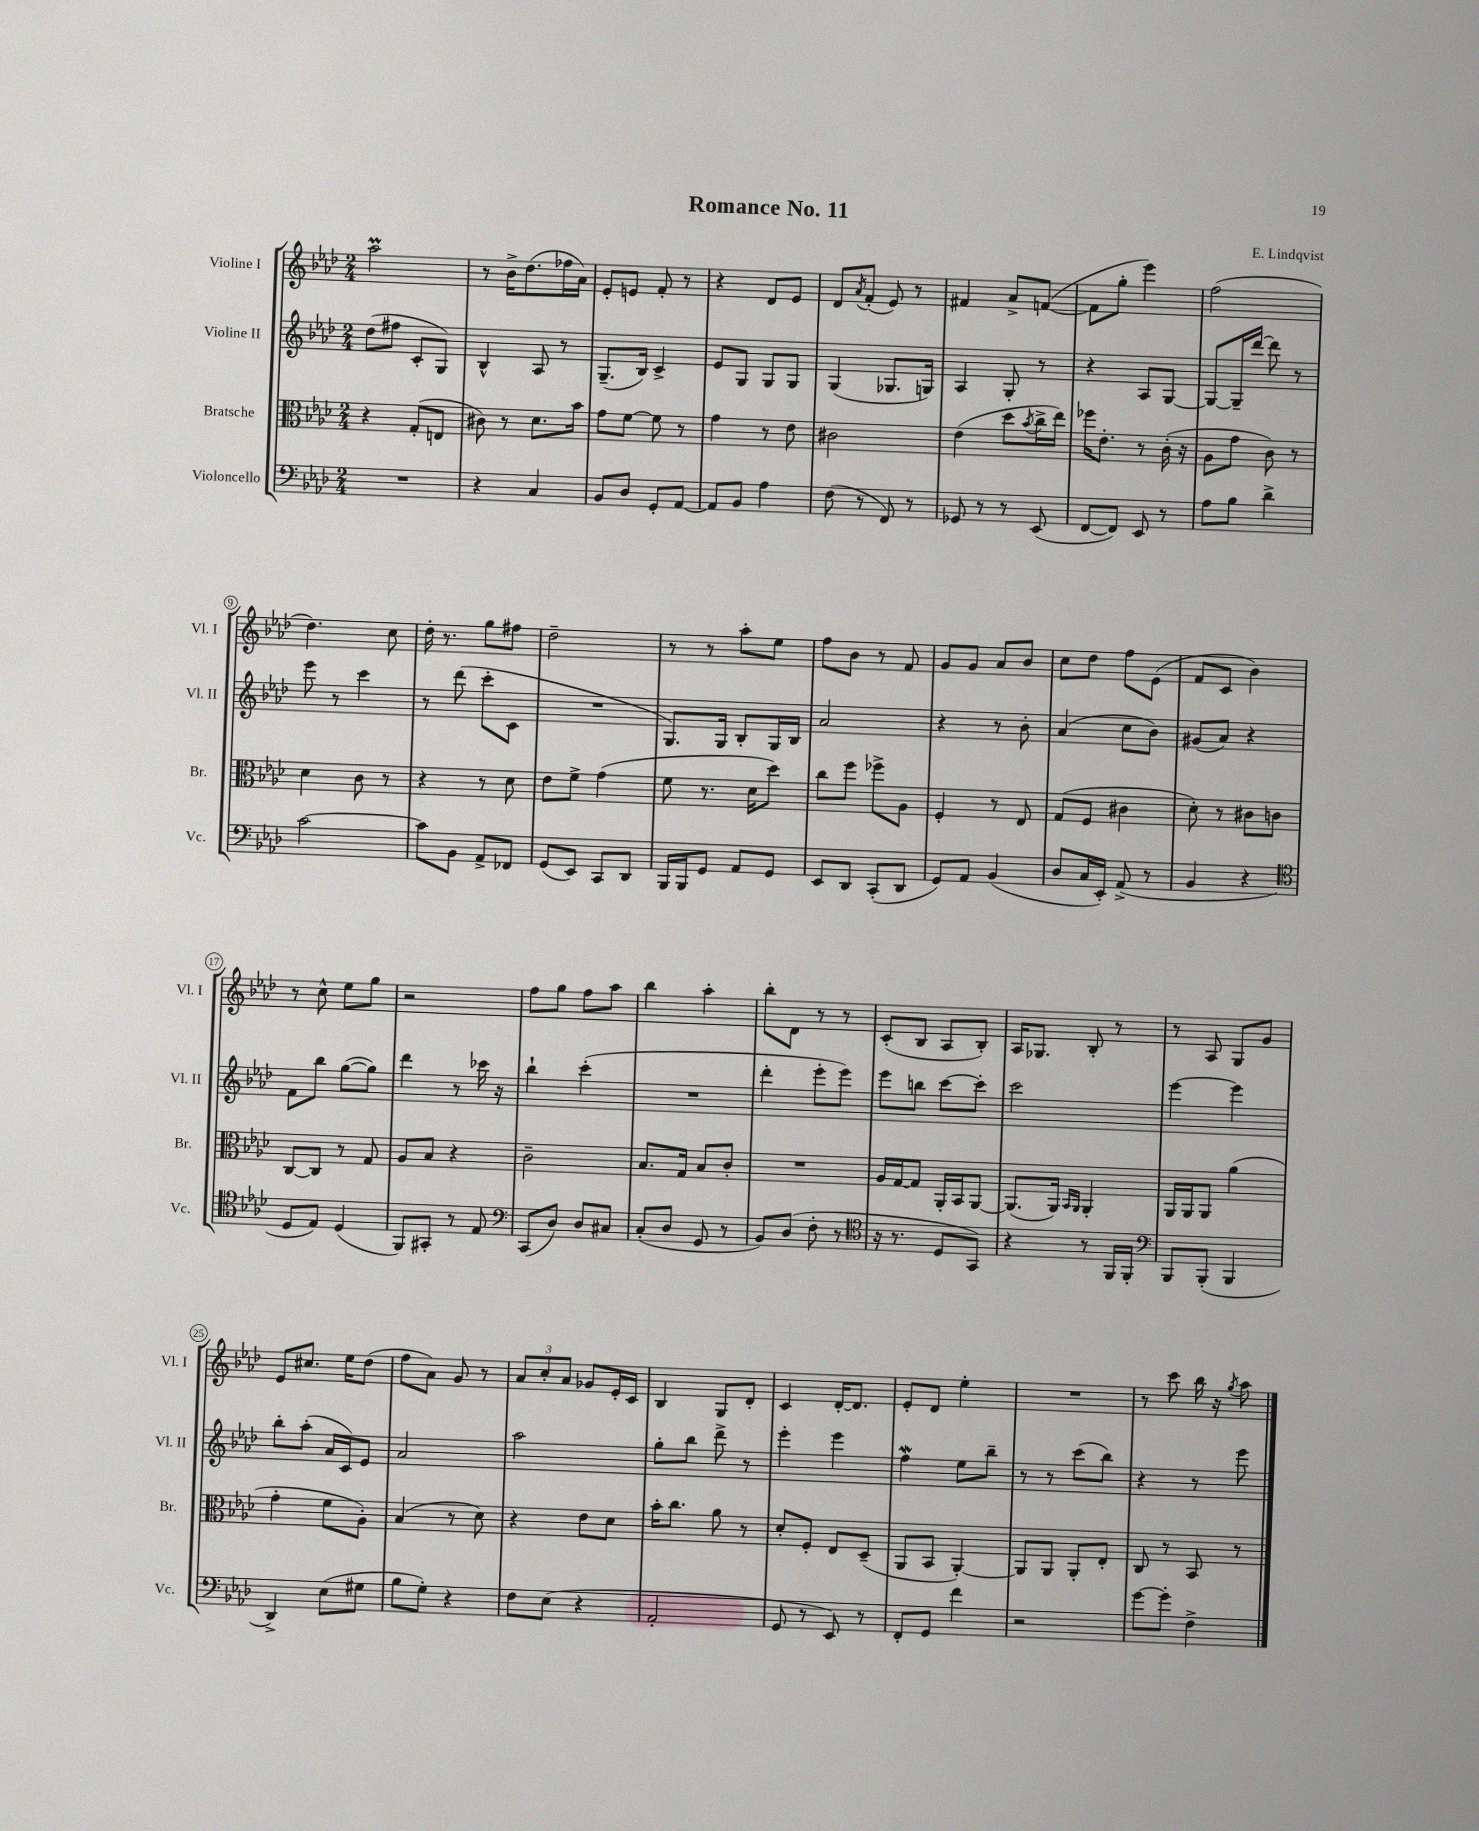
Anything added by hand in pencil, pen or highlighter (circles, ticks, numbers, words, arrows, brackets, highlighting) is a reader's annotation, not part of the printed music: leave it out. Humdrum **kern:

**kern	**kern	**kern	**kern
*staff4	*staff3	*staff2	*staff1
*clefF4	*clefC3	*clefG2	*clefG2
*k[b-e-a-d-]	*k[b-e-a-d-]	*k[b-e-a-d-]	*k[b-e-a-d-]
*M2/4	*M2/4	*M2/4	*M2/4
2r	4r	(8dd-\L	2aa-\
.	.	8ff#\J	.
.	(8G'/L	8c'/L	.
.	8E/J	8G/J)	.
=	=	=	=
4r	8c#\)	4B-^^/	8r
.	8r	.	16b-^\LK
.	.	.	(8.dd-\
4C/	8.d-\L	8A-/	.
.	.	8r	16ff-\L
.	16b-\Jk	.	16a-\JJ)
=	=	=	=
8BB-/L	8g\L	(8.G~/L	8e-'/L
8D-/J	[8f\J	.	8e/J
.	.	16B-/Jk)	.
8GG'/L	8f\]	4c^/	8f'/
[8AA-/J	8r	.	8r
=	=	=	=
8AA-/]L	4g\	8e-/L	4r
8BB-/J	.	8G/J	.
4A-\	8r	8G/L	8d-/L
.	8e-\	8G/J	8e-/J
=	=	=	=
(8F\	2c#\	(4G/	8d-/L
.	.	.	8qa-/
8r	.	.	(8f'/J
8FF/)	.	8.G-/L	8e-/)
8r	.	.	8r
.	.	16G/Jk)	.
=	=	=	=
8GG-/	(4e-\	4A-/	4f#/
8r	.	.	.
8r	8dd-\L	8G'/	8a-^/L
.	8qb-/	.	.
(8EE-/	16cc^\L	8r	([8f/J
.	16ee-\JJ)	.	.
=	=	=	=
[8FF/L	16ff-\LK	4r	8f\]L
.	8.e-'\J	.	.
8FF/]J)	.	.	8gg'\J
8EE-/	8r	8A-/L	4eee-\)
8r	(16c'\	[8G/J	.
.	16r	.	.
=	=	=	=
8A-\L	8A-\L	8G/_L	(2ff\
8B-\J	8g\J	16G~/]L	.
.	.	[16ddd-/JJ	.
4d-^\	8c\)	8ddd-\]	.
.	8r	8r	.
=	=	=	=
[2c\	4d-\	8eee-\	4.dd-\)
.	.	8r	.
.	8c\	4ccc\	.
.	8r	.	8cc\
=	=	=	=
8c\]L	4r	8r	16dd-'\
.	.	.	8.r
8BB-\J	.	(8ddd-\	.
8AA-^/L	8r	8ccc'\L	8gg\L
8FF-/J	8d-\	8c\J	8ff#\J
=	=	=	=
(8GG/L	8e-\L	2r	2dd-~\
8EE-/J)	8f^\J	.	.
8CC/L	(4g\	.	.
8DD-/J	.	.	.
=	=	=	=
16BBB-/LL	8f\	8.G/L)	8r
16BBB-/J	.	.	.
8GG/J	8.r	.	8r
.	.	16G/Jk	.
8AA-/L	.	8B-'/L	8aa-'\L
.	16d-\LK	.	.
8GG/J	8dd-\J)	16G/L	8ee-\J
.	.	16B-/JJ	.
=	=	=	=
8EE-/L	8cc\L	2a-/	8ff\L
8DD-/J	8ff\J	.	8b-\J
(8CC'/L	8ff-^\L	.	8r
8DD-/J	8A-\J	.	8f/
=	=	=	=
8GG/L)	4F'/	4r	8g/L
8AA-/J	.	.	8g/J
(4BB-/	8r	8r	8a-/L
.	8E-/	8b-'\	8b-/J
=	=	=	=
8D-/L	(8G/L	(4a-/	8cc\L
16C/L	8F/J	.	8dd-\J
16EE-'/JJ)	.	.	.
(8AA-^/	4c#\	8cc\L	8ff\L
8r	.	8b-\J)	(8e-\J
=	=	=	=
4BB-/	8d-'\)	(8g#/L	8f/L
.	8r	8a-/J)	8c/J
4r	8c#\L	4r	4b-\)
.	8c\J	.	.
=	=	=	=
*clefC4	*	*	*
8D-/L	[8C/L	8f\L	8r
8E-/J)	8C/]J	8bb-\J	8cc^^\
(4D-/	8r	([8gg\L	8ee-\L
.	8G/	8gg\]J)	8gg\J
=	=	=	=
8FF/L)	8A-/L	4ddd-\	2r
8GG#'/J	8B-/J	.	.
8r	4r	8r	.
8E-/	.	16ccc-\	.
.	.	16r	.
=	=	=	=
*clefF4	*	*	*
(8CC/L	2c~\	4bb-`\	8ff\L
8D-/J)	.	.	8gg\J
8D-/L	.	(4ccc'\	8ff\L
8C#/J	.	.	8aa-\J
=	=	=	=
(8C'/L	8.B-/L	2r	4bb-\
8D-/J	.	.	.
.	16G/Jk	.	.
8GG/	8B-/L	.	4aa-'\
8r	8c'/J	.	.
=	=	=	=
8BB-/L)	2r	4ddd-'\	8bb-'\L
(8D-/J	.	.	8d-\J
8F'\	.	8eee-'\L	8r
8r	.	8eee-\J)	8r
=	=	=	=
*clefC4	*	*	*
16r	16A-/LL	8eee-\L	(8c'/L
8.r	[16G/J	.	.
.	8G/]J	8bb\J	8B-/J
8D-/L	16AA-'/LL	[8ccc\L	8A-/L
.	16BB-/J	.	.
8GG/J)	[8AA-/J	8ccc'\]J	8B-'/J)
=	=	=	=
4r	(8.AA-/]L	2ccc\	16A-/LK
.	.	.	8.G-/J
.	16AA-/Jk)	.	.
.	16qqBB-/LL	.	.
.	16qqAA-/JJ	.	.
8r	4AA-'/	.	8B-'/
16FF/LL	.	.	8r
16FF'/JJ	.	.	.
=	=	=	=
*clefF4	*	*	*
8BBB-/L	16AA-/LL	[4eee-\	8r
.	16AA-/J	.	.
(8BBB-'/J	8AA-/J	.	8A-/
4BBB-/	(4a-\	4eee-\]	8G/L
.	.	.	8g/J
=	=	=	=
4DD-^/)	4g'\	8bb-'\L	8e-/L
.	.	(8aa-'\J	8.cc#/J
(8E-\L	8f\L	16a-/LL	.
.	.	16c/J)	16ee-\LK
8G#\J	8A-'\J)	8e-/J	(8dd-\J
=	=	=	=
8B-\L	(4B-/	2a-/	8ff\L
8G'\J)	.	.	8a-\J)
4r	8r	.	8g/
.	8d-\)	.	8r
=	=	=	=
8F\L	4r	2aa-\	12a-/L
.	.	.	12cc'/
(8E-\J	.	.	.
.	.	.	12a-/J
4r	8e-\L	.	8g-/L
.	8d-\J	.	16e-'/L
.	.	.	16c/JJ
=	=	=	=
2AA-'/	16b-'\LK	8gg'\L	4B-/
.	8.cc\J	.	.
.	.	8bb-\J	.
.	8a-\	8ddd-^\	8G/L
.	8r	8r	8d-'/J
=	=	=	=
8GG/	8d-'/L	4eee-'\	4c/
8r	8F'/J	.	.
8EE-/)	8E-/L	4eee-\	[16d-'/LK
.	.	.	8.d-/]J
8r	(8D-~/J	.	.
=	=	=	=
8FF'/L	8AA-/L	4ff\	8e-'/L
8GG/J	8BB-/J	.	8d-/J
4f\	[4AA-'/)	8ee-\L	4ee-'\
.	.	8bb-~\J	.
=	=	=	=
2r	8AA-/]L	8r	2r
.	8AA-/J	8r	.
.	8AA-'/L	(8ccc\L	.
.	8E-'/J	8bb-\J)	.
=	=	=	=
[8g\L	8C/	4r	8r
8g'\]J	8r	.	8ccc\
4F^\	8BB-/	8r	16bb-\
.	.	.	16r
.	.	.	8qgg/
.	8r	8eee-\	8aa-\
==	==	==	==
*-	*-	*-	*-
